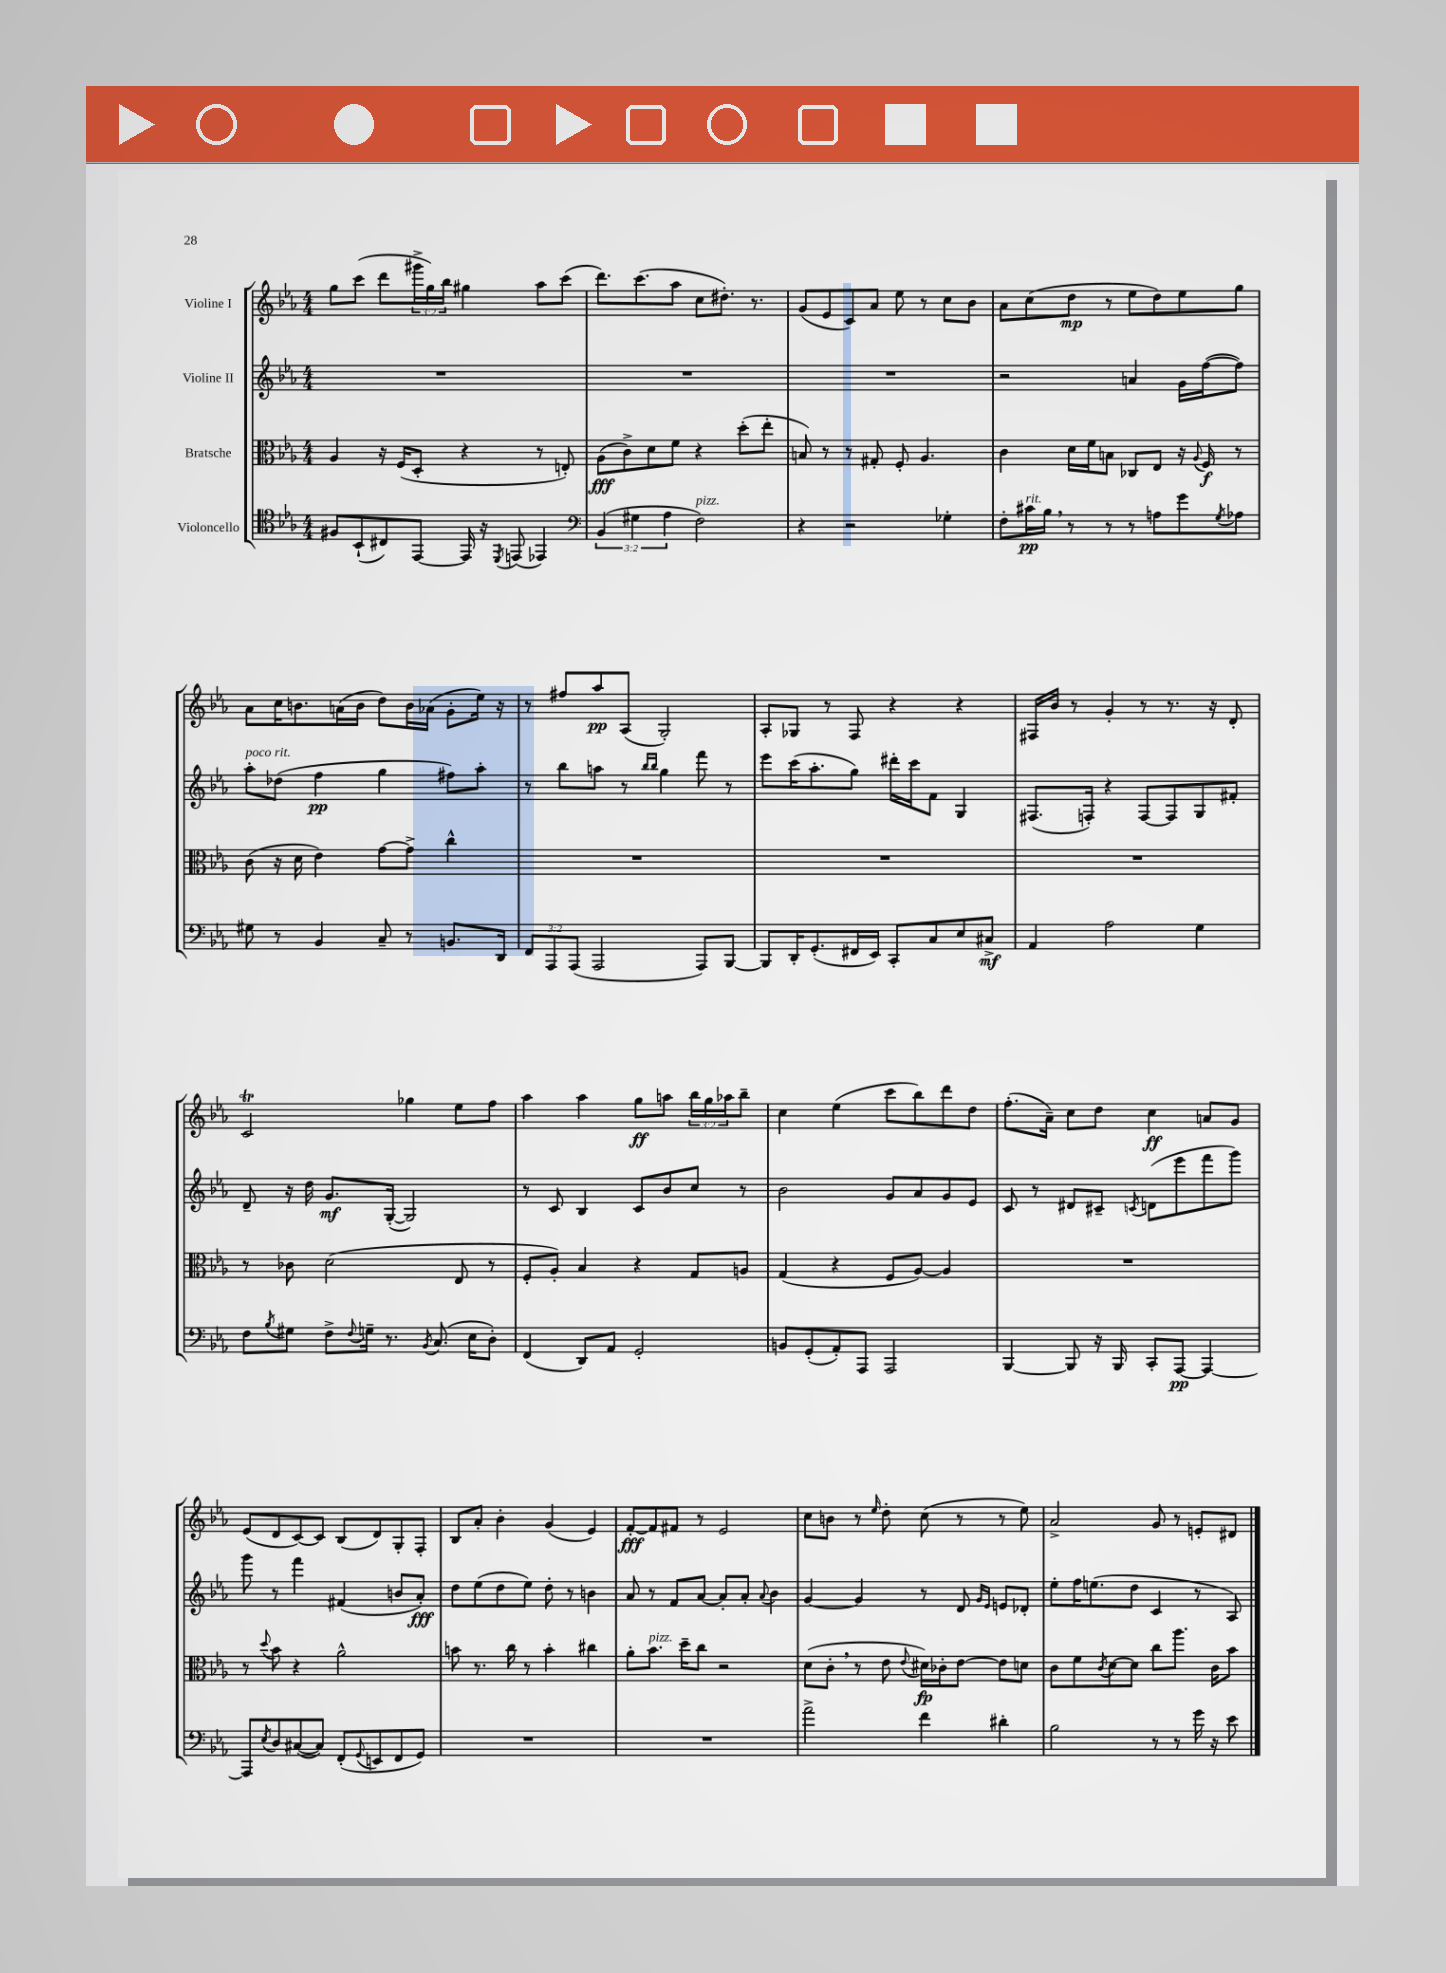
<<
\new StaffGroup <<
\new Staff = "s0" \with { instrumentName = "Violine I" } {
    \clef treble \key ees \major \numericTimeSignature \time 4/4 \override Staff.TupletNumber.text = #tuplet-number::calc-fraction-text
    g''8 c'''8( d'''8 \tuplet 3/2 { gis'''16-> g''16) bes''16 } gis''4 aes''8 c'''8( |
    d'''8.) c'''8.( aes''8 c''8 dis''8.-.) r8. |
    g'8( ees'8 c'8) aes'8 ees''8 r8 c''8 bes'8 |
    aes'8 c''8( d''8\mp r8 ees''8 d''8) ees''8 g''8 |
    aes'8 c''16 b'8. a'16( b'16 d''8) b'16 aes'16( g'8-. ees''16) r16 |
    r8 fis''8 aes''8\pp aes8( g2-.) |
    aes8-. ges8 r8 f8 r4 r4 |
    fis16 bes'16 r8 g'4-. r8 r8. r16 d'8-. |
    c'2\trill ges''4 ees''8 f''8 |
    aes''4 aes''4 g''8\ff a''8 \tuplet 3/2 { bes''16 g''16 aes''16 } bes''8-- |
    c''4 ees''4( c'''8 bes''8) d'''8 d''8 |
    f''8.-.( aes'16--) c''8 d''8 c''4\ff a'8 g'8 |
    ees'8( d'8 c'8~) c'8 bes8( d'8) g8-. f8-. |
    bes8 aes'8-. bes'4-. g'4( ees'4) |
    f'8~-.\fff f'8 fis'8 r8 ees'2 |
    c''8 b'8 r8 \grace { ees''16 } d''8-. c''8( r8 r8 ees''8) |
    aes'2-> g'8 r8 e'8-. dis'8 \bar "|." |
}
\new Staff = "s1" \with { instrumentName = "Violine II" } {
    \clef treble \key ees \major \numericTimeSignature \time 4/4
    R1 |
    R1 |
    R1 |
    r2 a'4 g'16 f''16~( f''8) |
    aes''8-.^\markup { \italic "poco rit." } des''8( f''4\pp g''4 fis''8) aes''8-. |
    r8 bes''8 a''8 r8 \grace { bes''16 bes''16 } g''4 f'''8 r8 |
    ees'''8 c'''16( aes''8.-. g''8) dis'''16-. c'''16 f'8 g4 |
    fis8.( f16-.) r4 f8~ f8 g8 fis'8-. |
    d'8-- r16 d''16 g'8.\mf g16~-.( g2) |
    r8 c'8 bes4 c'8 bes'8 c''8 r8 |
    bes'2 g'8 aes'8 g'8 ees'8 |
    c'8 r8 dis'8 cis'8-- \acciaccatura { c'8 } d'8( ees'''8 f'''8 g'''8) |
    g'''8 r8 f'''4 fis'4( b'8 aes'8-.\fff) |
    d''8 ees''8( d''8 ees''8) d''8-. r8 b'4 |
    aes'8 r8 f'8 aes'8~ aes'8-. aes'8-. \appoggiatura { aes'8 } bes'4 |
    g'4~ g'4 r8 d'8 \grace { g'16 ees'16 } e'8 des'8-. |
    ees''8-. f''16 e''8.( d''8 c'4 r8 aes8) \bar "|." |
}
\new Staff = "s2" \with { instrumentName = "Bratsche" } {
    \clef alto \key ees \major \numericTimeSignature \time 4/4
    aes4 r16 f16( d8-. r4 r8 e8-.) |
    aes8\fff( c'8->) d'8 f'8 r4 d''8-.( ees''8-. |
    b8) r8 r8 gis8-. f8-. aes4. |
    c'4 d'16 f'16 b8 ces8 ees8 r16 \appoggiatura { aes8 } f16\f r8 |
    c'8( r16 d'16 ees'4) g'8~ g'8-> c''4-^ |
    R1 |
    R1 |
    R1 |
    r8 ces'8 d'2( ees8 r8 |
    f8-. aes8-.) bes4 r4 g8 a8 |
    g4( r4 f8 aes8~) aes4 |
    R1 |
    r8 \appoggiatura { d''8 } bes'8 r4 aes'2-^ |
    b'8 r8. c''16 r8 b'4-. cis''4 |
    aes'8-. bes'8.^\markup { \italic "pizz." } d''16-- c''8 r2 |
    d'8( c'8-. \breathe r8 ees'8 \appoggiatura { ees'8 } dis'16\fp) ces'16-. ees'8~ ees'8 d'8 |
    c'8 f'8 \acciaccatura { c'8 } d'8~ d'8 c''8 aes''8. c'16 bes'8 \bar "|." |
}
\new Staff = "s3" \with { instrumentName = "Violoncello" } {
    \clef tenor \key ees \major \numericTimeSignature \time 4/4 \override Staff.TupletNumber.text = #tuplet-number::calc-fraction-text
    fis8 bes,8-!( cis8) ees,8~ ees,16 r16 \acciaccatura { d,8 } e,8( ees,4) |
    \clef bass \tuplet 3/2 { bes,4( gis4 aes4 } f2^\markup { \italic "pizz." }) |
    r4 r2 ges4-. |
    f8-. cis'16\pp^\markup { \italic "rit." } bes16 \breathe r8 r8 r8 a8 g'8 \acciaccatura { g8 } aes8 |
    gis8 r8 bes,4 c8-- r8 b,8. d,16 |
    \tuplet 3/2 { f,8 aes,,8 aes,,8( } aes,,2 aes,,8) bes,,8~ |
    bes,,8 d,16-. g,8.-.( fis,16 ees,16) c,8-. c8 ees8 cis8->\mf |
    aes,4 aes2 g4 |
    f8 \acciaccatura { bes8 } gis8 f8-> \appoggiatura { f8 } g16-- r8. \acciaccatura { bes,8 } c8.( ees16 d8-.) |
    f,4( d,8) aes,8 g,2-. |
    b,8 g,8-.( aes,8-.) aes,,8 aes,,2 |
    bes,,4~ bes,,8 r16 bes,,16 c,8-. aes,,8~\pp aes,,4~ |
    aes,,8 \acciaccatura { ees8 } d8 cis8~( cis8) f,8-.( \appoggiatura { g,8 } e,8 f,8 g,8) |
    R1 |
    R1 |
    aes'2-> f'4 dis'4-. |
    bes2 r8 r8 g'16 r16 ees'8 \bar "|." |
}
>>
>>
\layout { \context { \Score \remove "Bar_number_engraver" } }
